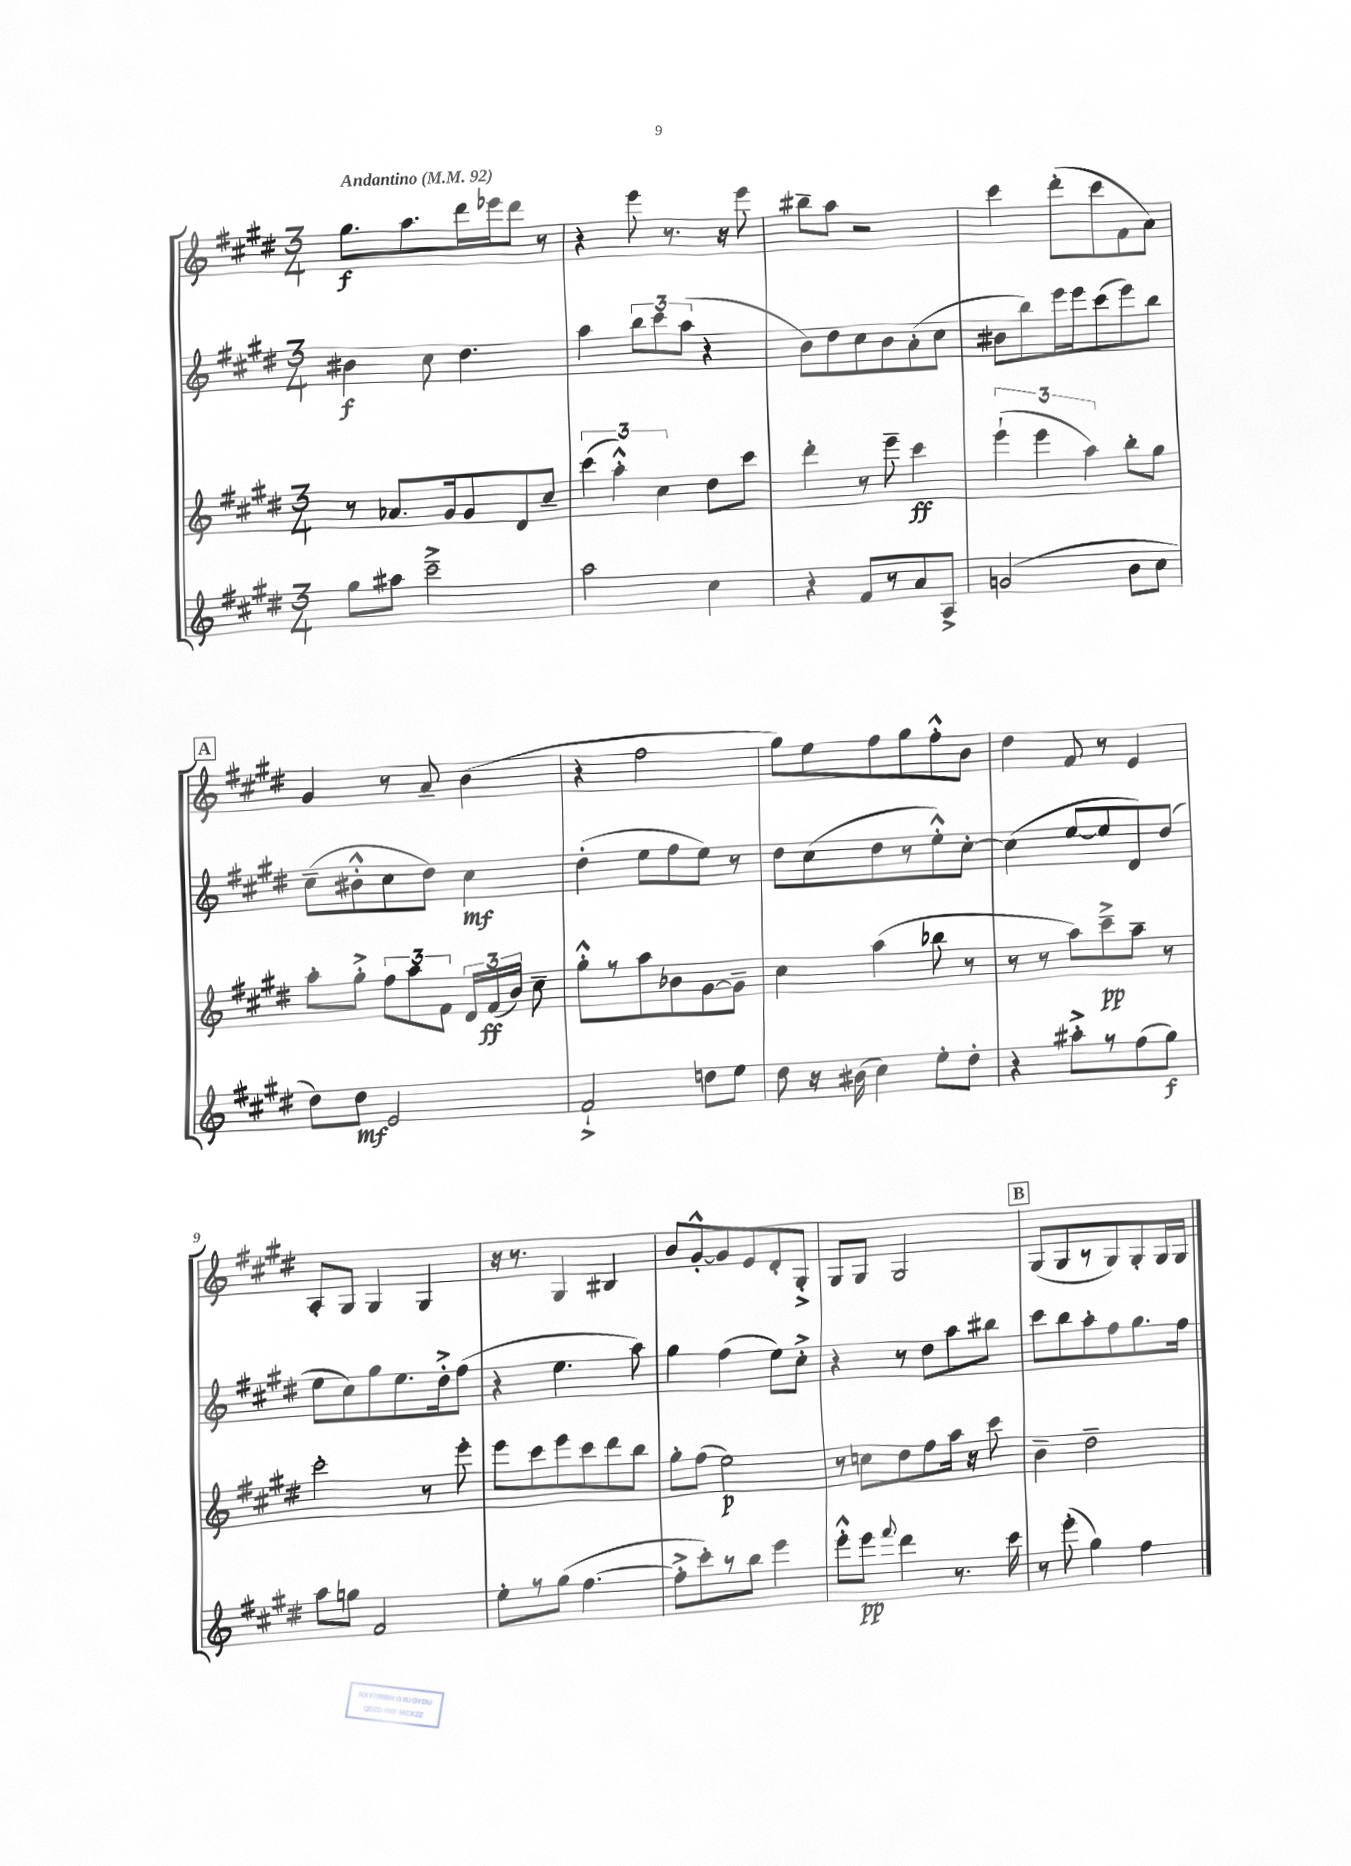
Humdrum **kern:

**kern	**kern	**kern	**kern
*staff4	*staff3	*staff2	*staff1
*clefG2	*clefG2	*clefG2	*clefG2
*k[f#c#g#d#]	*k[f#c#g#d#]	*k[f#c#g#d#]	*k[f#c#g#d#]
*M3/4	*M3/4	*M3/4	*M3/4
*MM92	*MM92	*MM92	*MM92
8gg#	8r	4b#	8.gg#
8aa#	8.a-	.	.
.	.	.	8.aa
2ccc#~^	.	8cc#	.
.	16g#	.	.
.	8g#	4.dd#	16ddd#
.	.	.	16eee-
.	8d#	.	8ddd#
.	8cc#~	.	8r
=	=	=	=
2aa	(6ccc#	4aa	4r
.	6aa'^^)	.	.
.	.	12bb	8eee
.	6cc#	12ccc#	.
.	.	.	8.r
.	.	(12aa	.
4cc#	8dd#	4r	.
.	.	.	16r
.	8ccc#	.	8eee
=	=	=	=
4r	4ddd#'	8b)	8bb#~
.	.	8dd#	8aa
8f#	8r	8cc#	2r
8r	8eee~	8b	.
8a	4ccc#	(8a'	.
8A^	.	8cc#	.
=	=	=	=
(2g	(6eee`	8b#	4ccc#
.	.	8bb)	.
.	6eee	.	.
.	.	16eee	(8ddd#'
.	.	16eee	.
.	6aa)	.	.
.	.	(8ccc#	8ccc#
8b	8bb'	8eee)	8f#
8cc#	8gg#	8bb	8a)
=	=	=	=
8dd#)	8aa'	(8cc#~	4g#
8dd#	8gg#'^	8b#'^^	.
2e	12ff#	8cc#	8r
.	12aa	.	.
.	.	8dd#)	8a~
.	12f#	.	.
.	24d#	4cc#	(4b
.	(24f#	.	.
.	24b)	.	.
.	8cc#~	.	.
=	=	=	=
2f#`^	8gg#'^^	(4dd#'	4r
.	8r	.	.
.	8aa	8ee	2ff#
.	8b-	8ff#	.
8dd	[8g#	8ee)	.
8ee	8g#~]	8r	.
=	=	=	=
8dd#	4cc#	8dd#	8gg#)
16r	.	(8cc#	8ee
(16b#	.	.	.
4cc#)	(4aa	8dd#	8ff#
.	.	8r	8gg#
8ee'	8bb-	8ee'^^)	8ff#'^^
8dd#'	8r	[8cc#'	8b
=	=	=	=
4r	8r	(4cc#]	4dd#
.	8r	.	.
8aa#'^	8aa)	[8ee	8f#
8r	8ccc#~^	8ee]	8r
(8ff#	8aa~	8d#)	4e
8gg#)	8r	(8dd#	.
=	=	=	=
8aa	2ccc#'	8ee	8A'
8gg	.	8cc#)	8G#
2f#	.	8gg#	4G#
.	.	8.ee	.
.	8r	.	4G#
.	.	16dd#'^	.
.	8eee'	(8ff#	.
=	=	=	=
8ee'	8eee	4r	16r
.	.	.	8.r
8r	8ccc#	.	.
(8gg#	8eee	4.ee	4G#
[4.ff#	8ccc#	.	.
.	8ddd#	.	4B#
.	8bb	8aa)	.
=	=	=	=
8ff#'^]	8gg#'	4gg#	8b
8ccc#')	(8ff#	.	[8g#'^^
8r	2ee)	(4ff#	8g#]
8bb	.	.	8e
4eee	.	8ee)	8d#'
.	.	8cc#'^	8G#'^
=	=	=	=
8eee'^^	8r	4r	8G#
8eee	8cc	.	8G#
8qqfff#	.	.	.
4ddd#	8dd#	8r	2G#
.	8ff#	8dd#	.
8.r	16aa	8aa	.
.	16r	.	.
.	8ccc#	8bb#	.
16ccc#	.	.	.
=	=	=	=
8r	4b~	8ccc#	(8G#
(8eee'	.	8bb	8G#
4gg#)	2dd#~	8aa'	8r
.	.	8ff#	8G#)
4ff#	.	8.gg#	8G#'
.	.	.	16G#
.	.	16ff#	16G#
==	==	==	==
*-	*-	*-	*-
